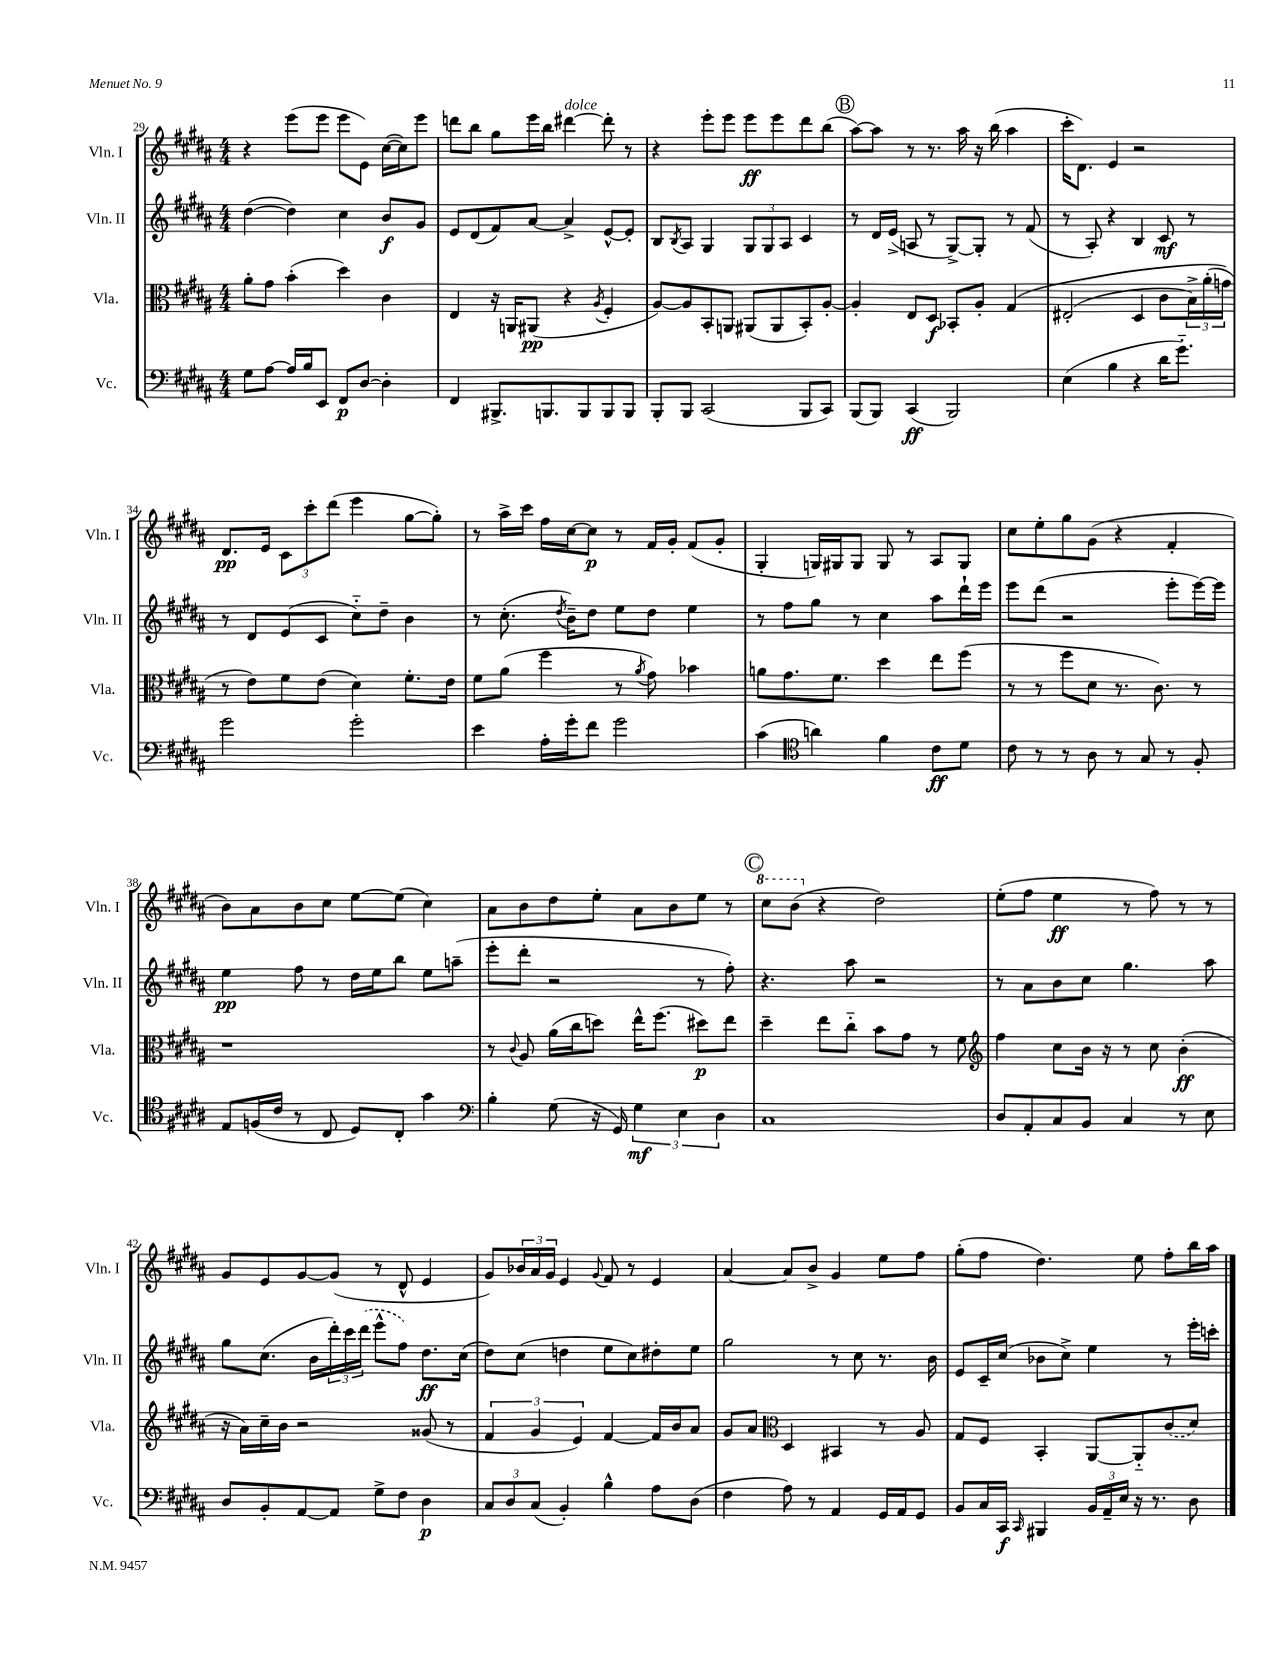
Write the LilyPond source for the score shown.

<<
\new StaffGroup <<
\new Staff = "s0" \with { instrumentName = "Vln. I" shortInstrumentName = "Vln. I" } {
    \clef treble \key b \major \numericTimeSignature \time 4/4
    r4 e'''8( e'''8 e'''8 e'8) cis''16~( cis''16) e'''8 |
    d'''8 b''8 gis''8 e'''16 b''16 dis'''4~^\markup { \italic "dolce" } dis'''8-. r8 |
    r4 e'''8-. e'''8 e'''8\ff e'''8 dis'''8 b''8( |
    \mark \markup { \circle "B" } ais''8~) ais''8 r8 r8. ais''16 r16 b''16( ais''4 |
    cis'''16-. dis'8.) e'4 r2 |
    dis'8.\pp e'16 \tuplet 3/2 { cis'8 cis'''8-. dis'''8( } e'''4 gis''8~ gis''8-.) |
    r8 ais''16-> cis'''16 fis''16 cis''16~ cis''8\p r8 fis'16 gis'16-. fis'8( gis'8-. |
    gis4-. g16) gis16 gis8 gis8 r8 ais8 gis8 |
    cis''8 e''8-. gis''8 gis'8( r4 fis'4-. |
    b'8) ais'8 b'8 cis''8 e''8~ e''8( cis''4) |
    ais'8 b'8 dis''8 e''8-. ais'8 b'8 e''8 r8 |
    \mark \markup { \circle "C" } \ottava #1 cis'''8 b''8( \ottava #0 r4 dis''2) |
    e''8-.( fis''8 e''4\ff r8 fis''8) r8 r8 |
    gis'8 e'8 gis'8~ gis'8( r8 dis'8-^ e'4 |
    gis'8) \tuplet 3/2 { bes'16 ais'16 gis'16 } e'4 \appoggiatura { gis'8 } fis'8 r8 e'4 |
    ais'4~ ais'8 b'8-> gis'4 e''8 fis''8 |
    gis''8-.( fis''8 dis''4.) e''8 fis''8-. b''16 ais''16 \bar "|." |
}
\new Staff = "s1" \with { instrumentName = "Vln. II" shortInstrumentName = "Vln. II" } {
    \clef treble \key b \major \numericTimeSignature \time 4/4
    dis''4~( dis''4) cis''4 b'8\f gis'8 |
    e'8 dis'8( fis'8) ais'8~ ais'4-> e'8~-^ e'8-. |
    b8 \acciaccatura { b8 } ais8 gis4 \tuplet 3/2 { gis8 gis8 ais8 } cis'4 |
    \mark \markup { \circle "B" } r8 dis'16 e'16->( a8 r8 gis8~->) gis8-. r8 fis'8( |
    r8 ais8-.) r4 b4 cis'8\mf r8 |
    r8 dis'8 e'8( cis'8 cis''8-_) dis''8-- b'4 |
    r8 cis''8.-.( \acciaccatura { dis''8 } b'16--) dis''8 e''8 dis''8 e''4 |
    r8 fis''8 gis''8 r8 cis''4 ais''8 dis'''16-! e'''16 |
    e'''8 dis'''8( r2 e'''8-. e'''16~) e'''16 |
    e''4\pp fis''8 r8 dis''16 e''16 b''8 e''8 a''8--( |
    e'''8-. dis'''8-. r2 r8 fis''8-.) |
    \mark \markup { \circle "C" } r4. ais''8 r2 |
    r8 ais'8 b'8 cis''8 gis''4. ais''8 |
    gis''8 cis''8.( b'16 \tuplet 3/2 { dis'''16-.) cis'''16 \once \slurDashed dis'''16( } e'''8-^ fis''8) dis''8.\ff cis''16( |
    dis''8) cis''8( d''4 e''8 cis''8) dis''8-. e''8 |
    gis''2 r8 cis''8 r8. b'16 |
    e'8 cis'16-- cis''16( bes'8 cis''8->) e''4 r8 e'''16-. c'''16-. \bar "|." |
}
\new Staff = "s2" \with { instrumentName = "Vla." shortInstrumentName = "Vla." } {
    \clef alto \key b \major \numericTimeSignature \time 4/4
    ais'8-. gis'8 b'4-.( dis''4) cis'4 |
    e4 r16 a,16 ais,8\pp( r4 \acciaccatura { ais8 } fis4-. |
    ais8~) ais8 b,8-. a,8 ais,8( ais,8 b,8-.) ais8~-. |
    \mark \markup { \circle "B" } ais4-. e8 dis8\f bes,8-. ais8-. gis4\( |
    eis2-.( dis4 cis'8 \tuplet 3/2 { b16->) ais'16-.( g'16\) } |
    r8 e'8) fis'8 e'8( dis'4) fis'8.-. e'16 |
    fis'8 ais'8( fis''4 r8 \acciaccatura { ais'8 } gis'8) bes'4 |
    a'8 gis'8. fis'8. dis''4 e''8 fis''8( |
    r8 r8 fis''8 dis'8 r8. cis'8.) r8 |
    r1 |
    r8 \appoggiatura { cis'8 } ais8 ais'16( cis''16 d''8) e''16-^ fis''8.( dis''8\p) e''8 |
    \mark \markup { \circle "C" } dis''4-- e''8 cis''8-_ b'8 gis'8 r8 fis'8 |
    \clef treble fis''4 cis''8 b'16 r16 r8 cis''8 b'4-.\ff( |
    r16 ais'16) cis''16-- b'16 r2 gisis'8( r8 |
    \tuplet 3/2 { fis'4 gis'4 e'4) } fis'4~ fis'16 b'16 ais'8 |
    gis'8 ais'8 \clef alto dis4 bis,4 r8 ais8 |
    gis8 fis8 b,4-. ais,8~ ais,8-_ \once \slurDashed cis'8( dis'8) \bar "|." |
}
\new Staff = "s3" \with { instrumentName = "Vc." shortInstrumentName = "Vc." } {
    \clef bass \key b \major \numericTimeSignature \time 4/4
    gis8 ais8~ ais16 b16 e,8 fis,8\p dis8~ dis4-. |
    fis,4 bis,,8.-> b,,8. b,,8 b,,8 b,,8 |
    b,,8-. b,,8 cis,2( b,,8 cis,8) |
    \mark \markup { \circle "B" } b,,8( b,,8) cis,4\ff( b,,2) |
    e4( b4 r4 dis'16 gis'8.-_) |
    gis'2 gis'2-. |
    e'4 ais16-. gis'16-. fis'8 gis'2 |
    cis'4( \clef tenor a'4) fis'4 cis'8\ff dis'8 |
    cis'8 r8 r8 ais8 r8 gis8 r8 fis8-. |
    e8 f16( cis'16 r8 cis8 dis8) cis8-. gis'4 |
    \clef bass b4-. gis8( r16 gis,16) \tuplet 3/2 { gis4\mf e4 dis4 } |
    \mark \markup { \circle "C" } cis1 |
    dis8 ais,8-. cis8 b,8 cis4 r8 e8 |
    dis8 b,8-. ais,8~ ais,8 gis8-> fis8 dis4\p |
    \tuplet 3/2 { cis8 dis8 cis8( } b,4-.) b4-^ ais8 dis8( |
    fis4 ais8) r8 ais,4 gis,16 ais,16 gis,8 |
    b,8 cis16 cis,16\f \grace { cis,16 } bis,,4 \tuplet 3/2 { b,16 ais,16-- e16 } r16 r8. dis8 \bar "|." |
}
>>
>>
\layout { \context { \Score currentBarNumber = #29 } }
